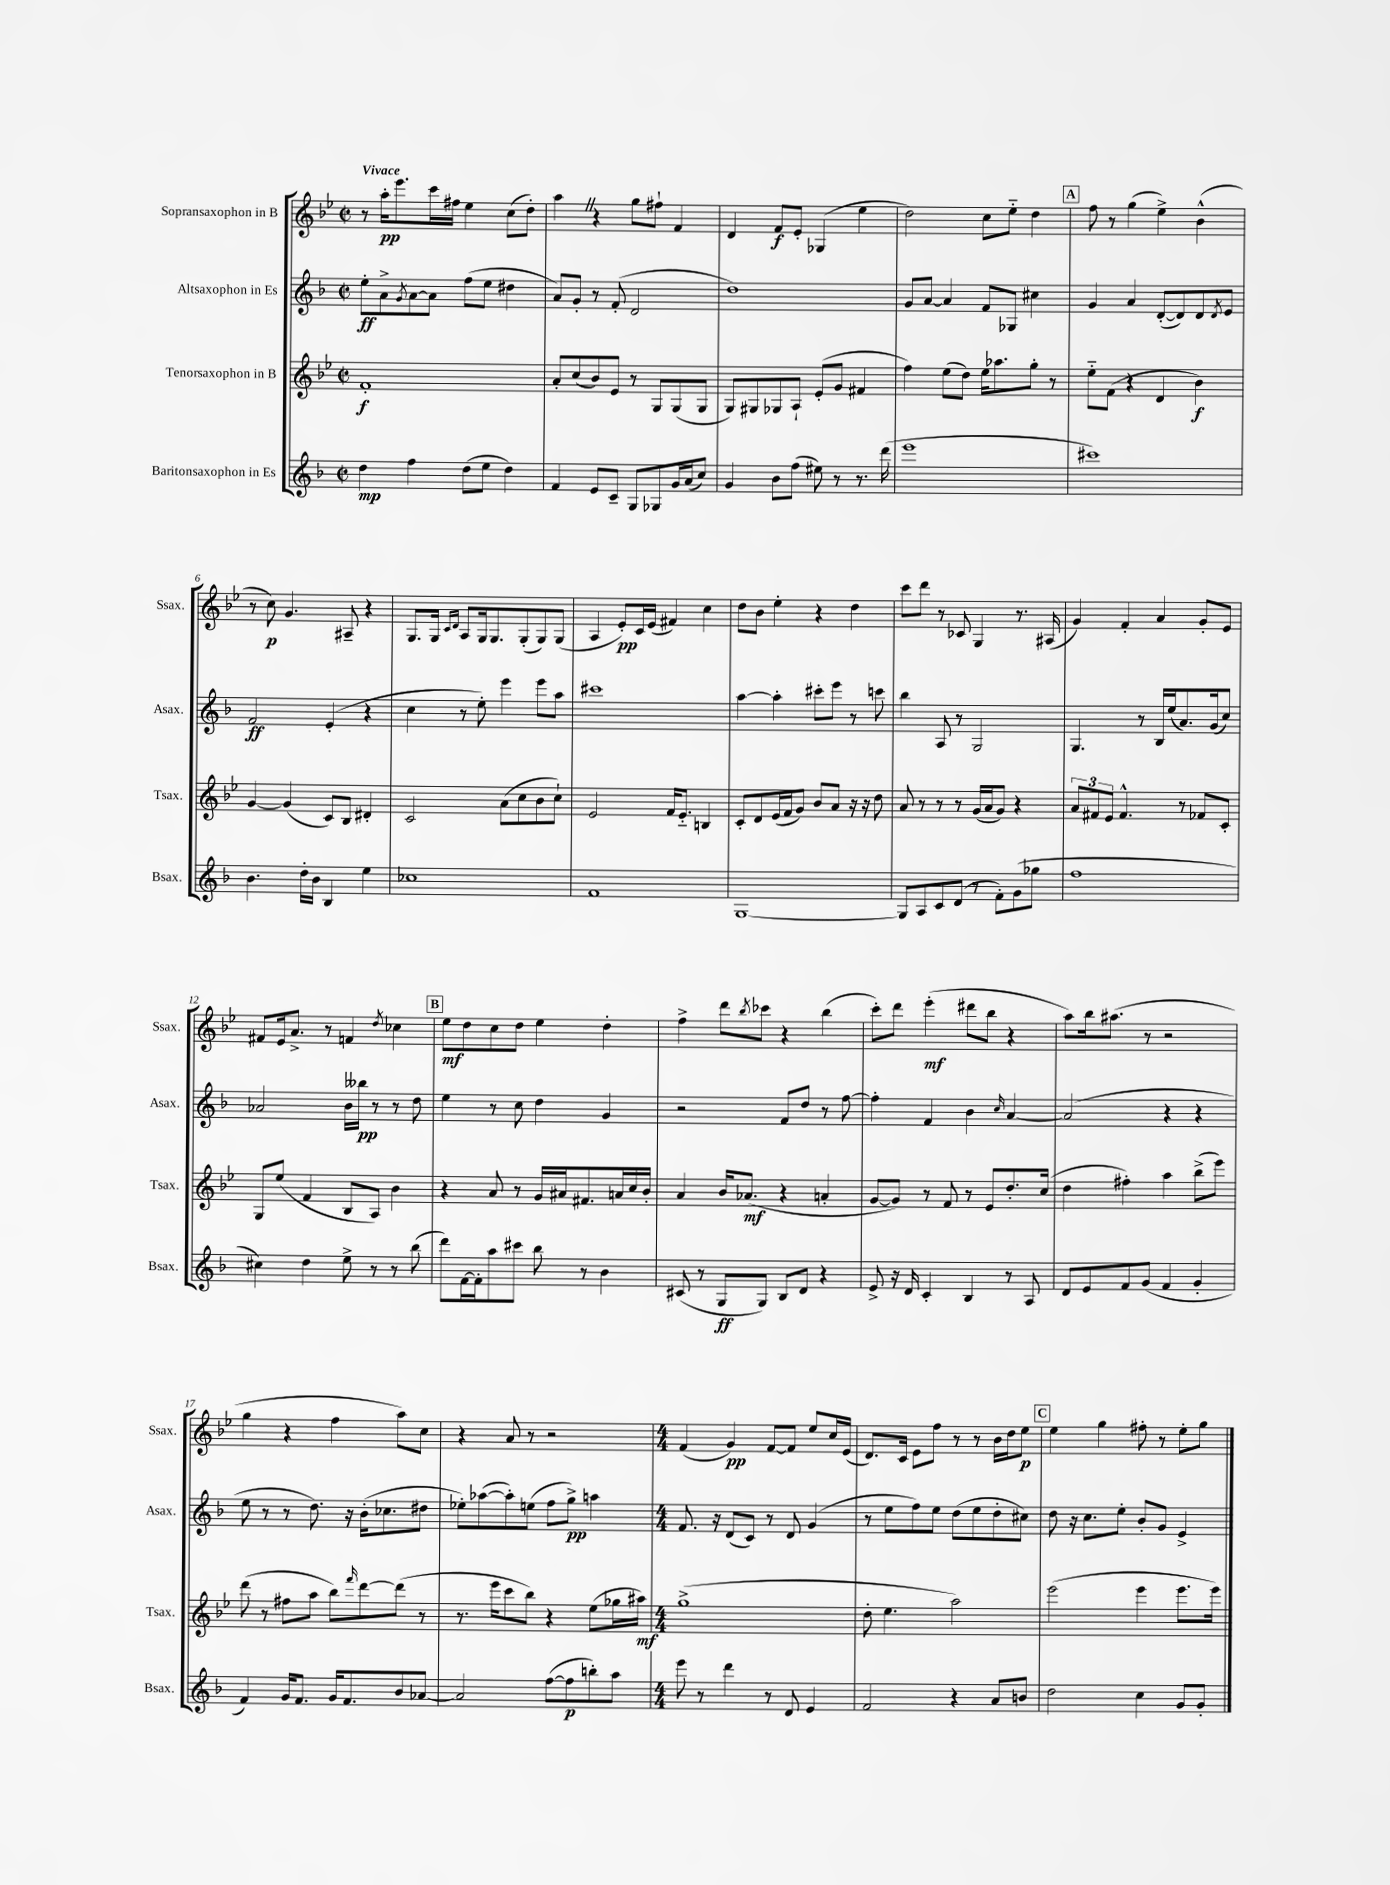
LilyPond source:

<<
\new StaffGroup <<
\new Staff = "s0" \with { instrumentName = "Sopransaxophon in B" shortInstrumentName = "Ssax." } {
    \clef treble \key bes \major \defaultTimeSignature \time 2/2 \tempo "Vivace"
    r8 a''16-.\pp ees'''8. c'''16 fis''16 ees''4 c''8( d''8-.) |
    a''4 \once \override BreathingSign.text = \markup { \musicglyph "scripts.caesura.straight" } \breathe r4 g''8 fis''8-! f'4 |
    d'4 f'8\f ees'8-. ges4( ees''4 |
    d''2) c''8 ees''8-_ d''4 |
    \mark \markup { \box "A" } f''8 r8 g''4( ees''4->) bes'4-^( |
    r8 c''8\p) g'4. ais8-- r4 |
    g8. g16 \grace { c'16 d'16 } a8 g16 g8. g8-.( g8) g8( |
    a4 ees'8-.\pp) c'16 ees'16( fis'4) c''4 |
    d''8 bes'8 ees''4-. r4 d''4 |
    c'''8 d'''8 r8 ces'8 g4 r8. ais16( |
    g'4) f'4-. a'4 g'8-. ees'8 |
    fis'8 ees'16 a'8.-> r8 f'4 \acciaccatura { d''8 } ces''4 |
    \mark \markup { \box "B" } ees''8\mf d''8 c''8 d''8 ees''4 d''4-. |
    f''4-> d'''8 \acciaccatura { bes''8 } ces'''8 r4 bes''4( |
    c'''8-.) d'''8 ees'''4-.\mf( dis'''8 bes''8 r4 |
    a''8) bes''16 ais''8.( r8 r2 |
    g''4 r4 f''4 a''8) c''8 |
    r4 a'8 r8 r2 |
    \numericTimeSignature \time 4/4 f'4( g'4\pp) f'8~ f'8 ees''8 c''16 ees'16( |
    d'8.) c'16 ees'8 f''8 r8 r8 bes'16 d''16 ees''8\p |
    \mark \markup { \box "C" } ees''4 g''4 fis''8-. r8 ees''8-. g''8 \bar "|." |
}
\new Staff = "s1" \with { instrumentName = "Altsaxophon in Es" shortInstrumentName = "Asax." } {
    \clef treble \key f \major \defaultTimeSignature \time 2/2
    e''8-.\ff a'8-> \acciaccatura { g'8 } a'8~ a'8 f''8( e''8 dis''4 |
    a'8) g'8-. r8 f'8-.( d'2 |
    d''1) |
    g'8 a'8~ a'4 f'8 ges8 cis''4 |
    \mark \markup { \box "A" } g'4 a'4 d'8~-.( d'8) d'8 \acciaccatura { d'8 } e'8 |
    f'2\ff e'4-.( r4 |
    c''4 r8 e''8-.) e'''4 e'''8 a''8 |
    cis'''1 |
    a''4~ a''4-. cis'''8-. e'''8 r8 c'''8 |
    bes''4 a8 r8 g2 |
    g4. r8 bes16 e''16( a'8.) g'16( c''8) |
    aes'2 bes'16 beses''16\pp r8 r8 d''8 |
    \mark \markup { \box "B" } e''4 r8 c''8 d''4 g'4 |
    r2 f'8 d''8 r8 f''8~ |
    f''4-. f'4 bes'4 \grace { c''16 } a'4~ |
    a'2( r4 r4 |
    e''8 r8 r8 d''8.) r16 bes'16-.( ces''8. dis''8 |
    ees''8-.) aes''8~( aes''8-.) e''8( f''8 g''8->\pp) a''4 |
    \numericTimeSignature \time 4/4 f'8. r16 d'8( c'8) r8 d'8 g'4( |
    r8 e''8 f''8) e''8 d''8( e''8 d''8-. cis''8) |
    \mark \markup { \box "C" } d''8 r16 c''8. e''8-. bes'8-. g'8 e'4-> \bar "|." |
}
\new Staff = "s2" \with { instrumentName = "Tenorsaxophon in B" shortInstrumentName = "Tsax." } {
    \clef treble \key bes \major \defaultTimeSignature \time 2/2
    f'1-.\f |
    a'8-. c''8( bes'8) ees'8 r8 g8 g8( g8 |
    g8) gis8 ges8 a8-! ees'8-.( g'8 fis'4 |
    f''4) ees''8( d''8) ees''16 aes''8. g''8-. r8 |
    \mark \markup { \box "A" } ees''8-_ f'8( r4 d'4 bes'4\f) |
    g'4~ g'4( c'8) bes8 dis'4-. |
    c'2 a'8( c''8 bes'8 c''8-!) |
    ees'2 f'16 ees'8.-_ b4 |
    c'8-. d'8 ees'16( f'16 g'8) bes'8 a'8 r16 r16 d''8 |
    a'8 r8 r8 r8 g'16( a'16 g'8) r4 |
    \tuplet 3/2 { a'8 fis'8 ees'8 } fis'4.-^ r8 fes'8 c'8-. |
    g8 ees''8( f'4 bes8 a8) bes'4 |
    \mark \markup { \box "B" } r4 a'8 r8 g'16 ais'16 fis'8. a'16 c''16 bes'16-. |
    a'4 bes'16 aes'8.\mf( r4 a'4-. |
    g'8~ g'8) r8 f'8 r8 ees'8 d''8.-. c''16( |
    d''4 fis''4-.) a''4 bes''8->( ees'''8) |
    d'''8( r8 fis''8 a''8 bes''8) \grace { f'''16 } d'''8~ d'''8( r8 |
    r8. ees'''16 c'''8 bes''8) r4 ees''8( ges''16 ais''16\mf) |
    \numericTimeSignature \time 4/4 g''1->( |
    d''8-. ees''4. a''2) |
    \mark \markup { \box "C" } ees'''2( ees'''4 ees'''8. ees'''16) \bar "|." |
}
\new Staff = "s3" \with { instrumentName = "Baritonsaxophon in Es" shortInstrumentName = "Bsax." } {
    \clef treble \key f \major \defaultTimeSignature \time 2/2
    d''4\mp f''4 d''8( e''8 d''4) |
    f'4 e'8 c'8-- g8 ges8 g'16 a'16( c''8) |
    g'4 bes'8 f''8( eis''8) r8 r8. d'''16( |
    e'''1 |
    \mark \markup { \box "A" } cis'''1) |
    bes'4. d''16-. bes'16 bes4 e''4 |
    ces''1 |
    f'1 |
    g1~ |
    g8 a8 c'8 d'8( r8 f'8-.) g'8( ges''8 |
    f''1 |
    cis''4) d''4 e''8-> r8 r8 bes''8( |
    \mark \markup { \box "B" } d'''8) f'16~ f'16-. a''8 cis'''8 bes''8 r8 bes'4 |
    cis'8( r8 g8\ff g8) bes8 d'8 r4 |
    e'8-> r16 d'16 c'4-. bes4 r8 a8 |
    d'8 e'8 f'8 g'8( f'4 g'4-. |
    f'4) g'16 f'8. g'16 f'8. bes'8 aes'8~ |
    aes'2 f''8~( f''8\p b''8-.) a''8 |
    \numericTimeSignature \time 4/4 e'''8 r8 d'''4 r8 d'8 e'4 |
    f'2 r4 a'8 b'8 |
    \mark \markup { \box "C" } d''2 c''4 g'8 g'8-. \bar "|." |
}
>>
>>
